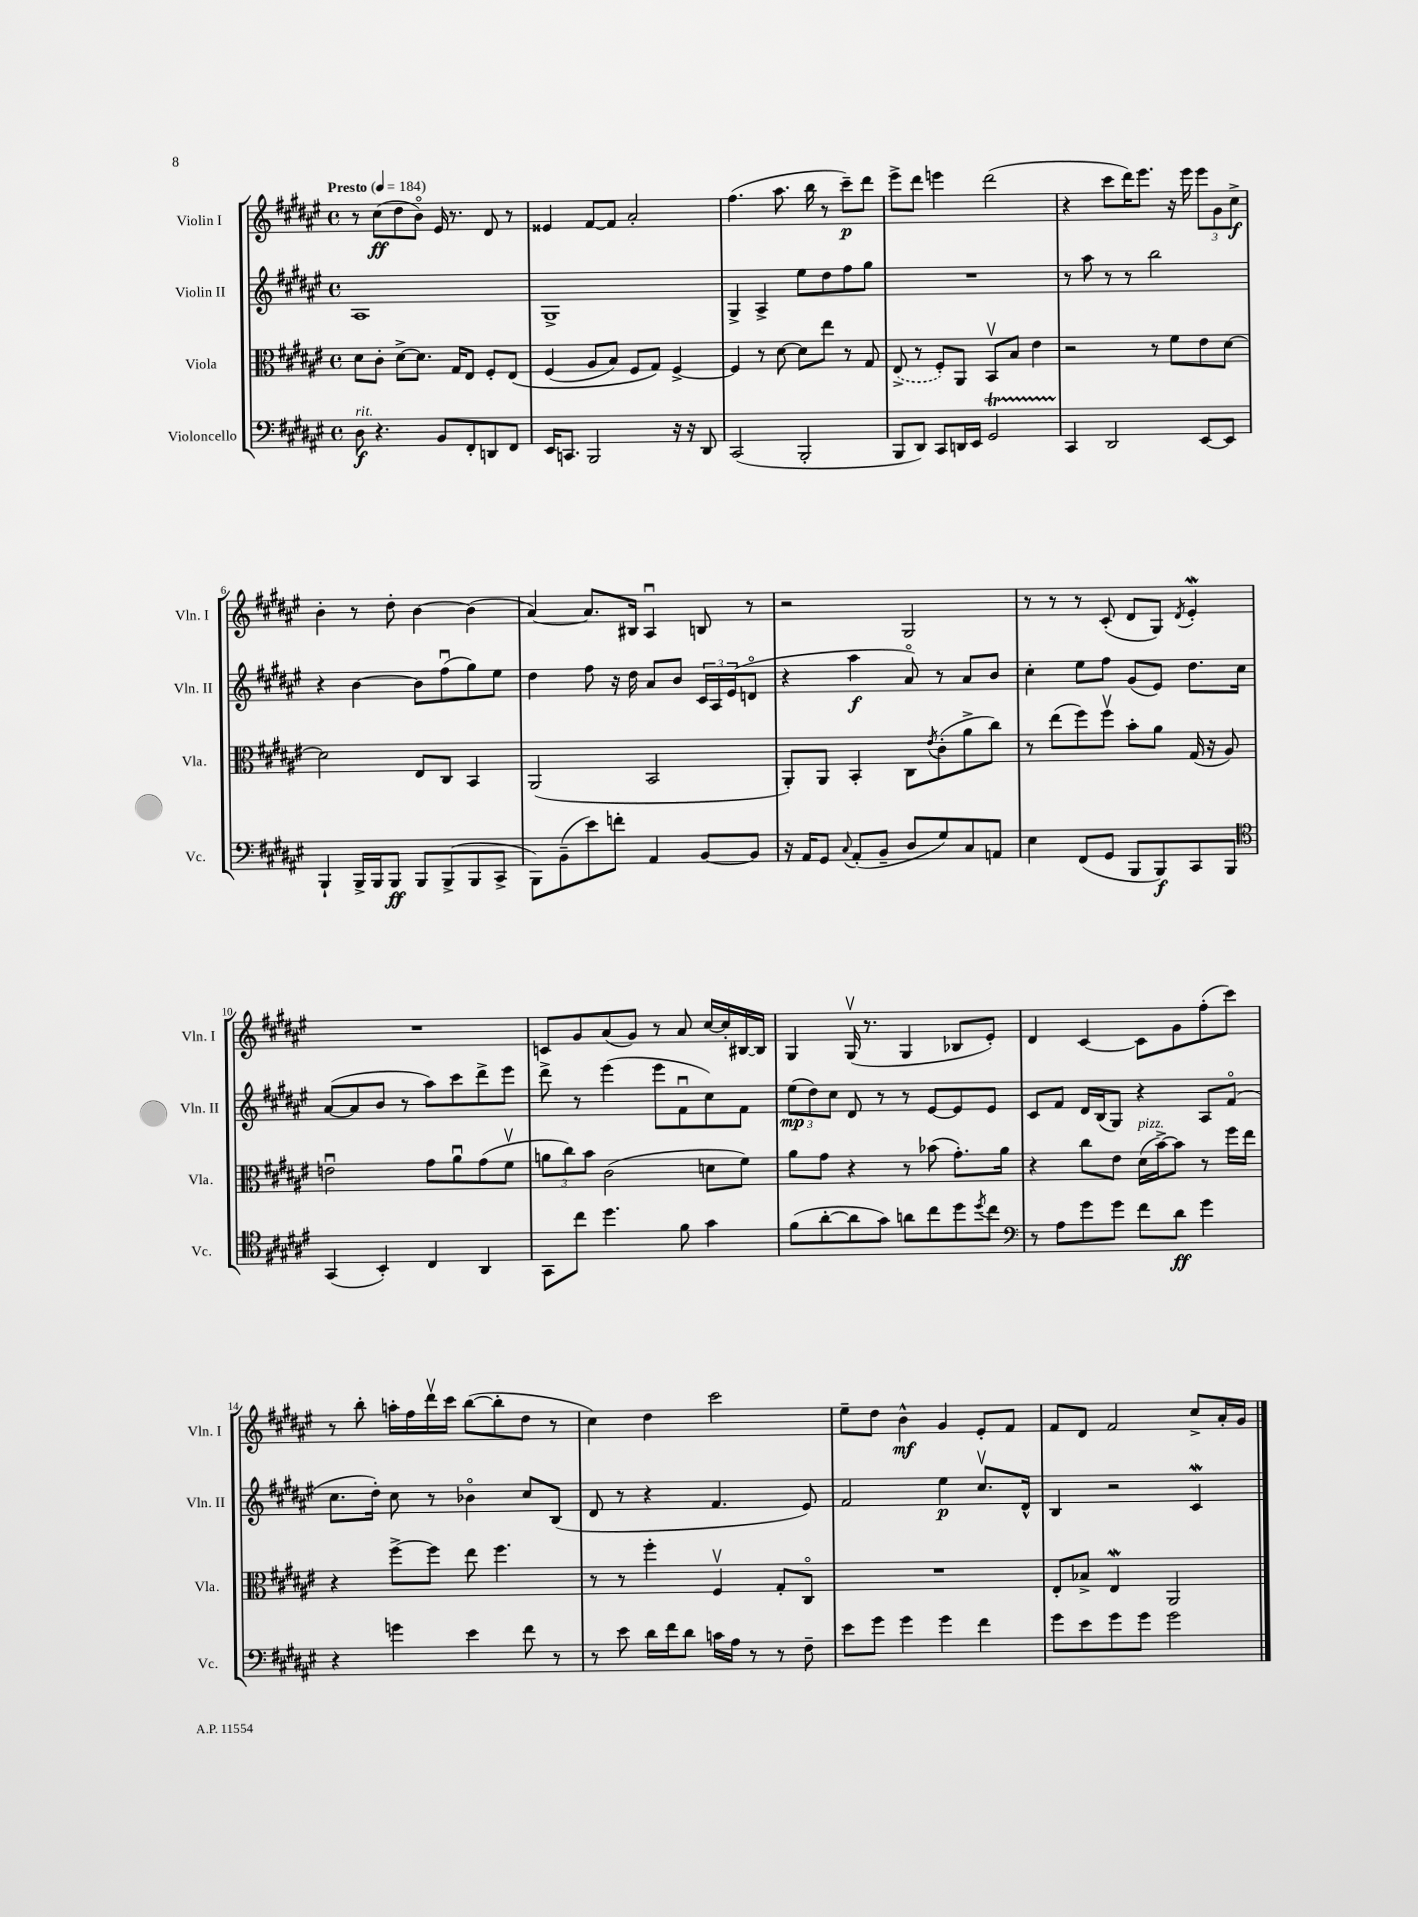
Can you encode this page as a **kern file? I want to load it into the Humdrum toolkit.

**kern	**kern	**kern	**kern
*staff4	*staff3	*staff2	*staff1
*clefF4	*clefC3	*clefG2	*clefG2
*k[f#c#g#d#a#e#]	*k[f#c#g#d#a#e#]	*k[f#c#g#d#a#e#]	*k[f#c#g#d#a#e#]
*M4/4	*M4/4	*M4/4	*M4/4
*met(c)	*met(c)	*met(c)	*met(c)
*MM184	*MM184	*MM184	*MM184
8D#	8d#	1A#	8r
4.r	8c#'	.	(8cc#
.	[8d#^	.	8dd#
.	8.d#]	.	8bo)
8BB	.	.	16e#
.	16G#	.	8.r
8FF#'	8E#	.	.
8DD	8F#'	.	8d#
8FF#	&(8E#	.	8r
=	=	=	=
16EE#	(4F#	1G#^	4e##
8.CC	.	.	.
2BBB	8A#	.	[8f#
.	8B)	.	8f#]
.	8F#	.	2a#'
.	8G#&)	.	.
16r	[4F#^	.	.
16r	.	.	.
8DD#	.	.	.
=	=	=	=
(2CC#	4F#]	4G#^	(4.ff#
.	8r	4A#^	.
.	[8d#	.	8.aa#
2BBB'	8d#]	8ee#	.
.	.	.	16bb
.	8ee#	8dd#	8r
.	8r	8ff#	8ccc#~)
.	8G#	8gg#	8ddd#
=	=	=	=
8BBB	(8E#^	1r	8eee#^
8DD#)	8r	.	8ddd#
8CC#	8F#')	.	4eee
16DD	8AA#	.	.
16EE#	.	.	.
2GG#	8BBv	.	(2ddd#
.	8B	.	.
.	4e#	.	.
=	=	=	=
4CC#	2r	8r	4r
.	.	8aa#	.
2DD#	.	8r	8ccc#
.	.	8r	16ddd#)
.	.	.	8.eee#
.	8r	2bb	.
.	8f#	.	16r
.	.	.	16eee#
[8EE#	8e#	.	12eee#
.	.	.	12g#
8EE#]	[8d#	.	.
.	.	.	12cc#^
=	=	=	=
4BBB`	2d#]	4r	4b'
16BBB^	.	[4b	8r
16BBB	.	.	.
8BBB	.	.	8dd#'
8BBB	8E#	8b]	[4b
(8BBB^	8C#	(8ff#u	.
8BBB	4BB	8gg#)	(4b]
8CC#^	.	8ee#	.
=	=	=	=
8BBB)	(2AA#	4dd#	[4a#)
(8BB~	.	.	.
8e#)	.	8ff#	8.a#]
8f'	.	16r	.
.	.	16dd#	16B#
4AA#	2BB	8a#	4A#u
.	.	8b	.
[8BB	.	24c#	8B
.	.	24A#	.
.	.	(24e#	.
8BB]	.	8do	8r
=	=	=	=
16r	8AA#')	4r	2r
16AA#	.	.	.
8GG#	8AA#	.	.
8qqC#	.	.	.
(8AA#'	4BB'	4aa#	.
8BB~	.	.	.
8D#	8C#	8a#o)	2G#
.	8qe#	.	.
8G#)	(8c#'	8r	.
8C#	8a#^	8a#	.
8AA	8cc#)	8b	.
=	=	=	=
4E#	8r	4cc#'	8r
.	(8ee#	.	8r
(8FF#	8ff#)	8ee#	8r
8GG#	8ff#v	8ff#	(8c#'
8BBB	8b'	(8g#	8d#
8BBB)	8a#	8e#)	8G#)
.	.	.	8qd#
8CC#	(16G#	8.dd#	4e#'
.	16r	.	.
8BBB	8A#)	.	.
.	.	16cc#	.
=	=	=	=
*clefC4	*	*	*
(4GG#	2eu	([8a#	1r
.	.	8a#]	.
4BB')	.	8b	.
.	.	8r	.
4C#	8g#	8aa#)	.
.	8a#u	8ccc#	.
4AA#	(8g#	8ddd#^	.
.	8f#v	8eee#	.
=	=	=	=
8GG#	12a	8ddd#^	8c
.	12cc#)	.	.
8cc#	.	8r	8g#
.	12b	.	.
4.dd#	(2c#	(4eee#	(8a#
.	.	.	8g#)
.	.	8eee#	8r
8f#	.	8f#u	8a#
4g#	8d	8cc#)	[16cc#
.	.	.	16cc#']
.	8f#)	8f#	[16B#
.	.	.	16B#]
=	=	=	=
(8f#	8a#	(12ee#	4G#
.	.	12dd#)	.
[8a#'	8g#	.	.
.	.	12cc#	.
8a#]	4r	8d#	(16G#v
.	.	.	8.r
8g#)	.	8r	.
8a	8r	8r	4G#
8cc#	(8b-	[8e#	.
8dd#	8.g#')	8e#]	8B-
8qdd#	.	.	.
8cc#	.	8e#	8e#')
.	16a#	.	.
=	=	=	=
*clefF4	*	*	*
8r	4r	8c#	4d#
8A#	.	8f#	.
8g#	8cc#	16d#	[4c#
.	.	(16B	.
8g#	8e#	8G#)	.
8f#	(16d#	4r	8c#]
.	[16b^)	.	.
8d#	8b]	.	8g#
4g#	8r	8A#	(8ff#'
.	16ff#	(8f#o	8ccc#)
.	16ee#	.	.
=	=	=	=
4r	4r	8.cc#	8r
.	.	.	8bb'
.	.	16dd#')	.
4g	[8ff#^	8cc#	16aa'
.	.	.	16ff#
.	8ff#]	8r	16ddd#v
.	.	.	16ccc#
4e#	8ee#	4b-o	([8bb
.	4.ff#	.	8bb']
8f#	.	8cc#	8dd#
8r	.	(8B	8r
=	=	=	=
8r	8r	8d#	4cc#)
8e#	8r	8r	.
16d#	4ff#'	4r	4dd#
16f#	.	.	.
8d#	.	.	.
16c	4F#v	4.f#	2ccc#
16A#	.	.	.
8r	.	.	.
8r	8G#'	.	.
8F#~	8C#o	8e#)	.
=	=	=	=
8e#	1r	2f#	8ee#~
8g#	.	.	8dd#
4g#	.	.	4b^^
4g#	.	4ee#	4g#
4f#	.	8.cc#v	8e#'
.	.	.	8f#
.	.	16d#^^	.
=	=	=	=
8g#	8E#'	4B	8f#
8e#	8B-^	.	8d#
8g#	4E#	2r	2f#
8g#	.	.	.
2g#	2AA#	.	.
.	.	4c#	8cc#^
.	.	.	16a#'
.	.	.	16g#
==	==	==	==
*-	*-	*-	*-
